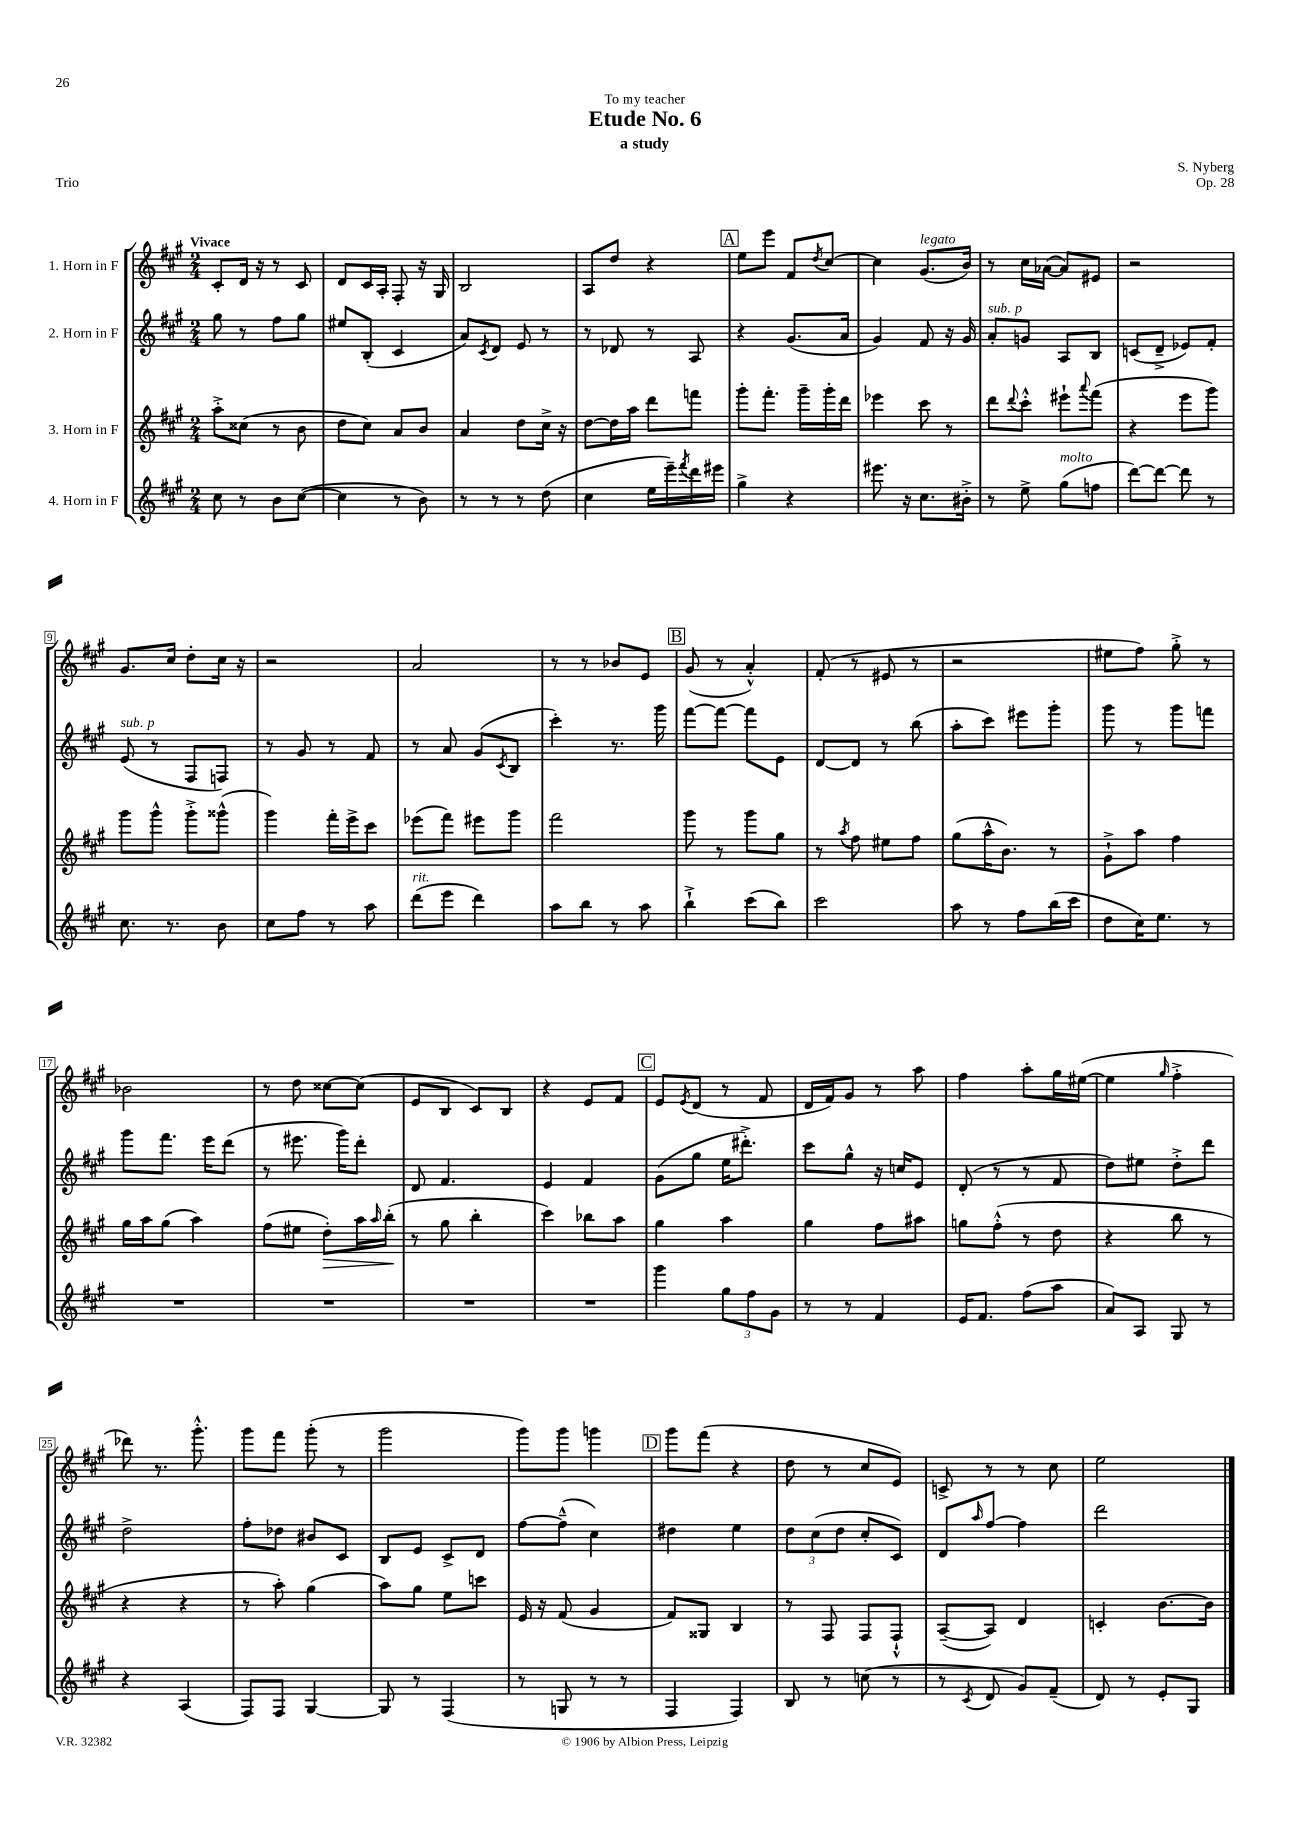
\header { title = "Etude No. 6" composer = "S. Nyberg" subtitle = "a study" dedication = "To my teacher" opus = "Op. 28" piece = "Trio" }
<<
\new StaffGroup <<
\new Staff = "s0" \with { instrumentName = "1. Horn in F" } {
    \clef treble \key a \major \numericTimeSignature \time 2/4 \tempo "Vivace"
    cis'8-. d'16 r16 r8 cis'8 |
    d'8 cis'16 a16-. fis8-. r16 gis16 |
    b2 |
    a8 d''8 r4 |
    \mark \markup { \box "A" } e''8 e'''8 fis'8 \acciaccatura { d''8 } cis''8~ |
    cis''4 gis'8.^\markup { \italic "legato" }( b'16) |
    r8 cis''16 aes'16~( aes'8) eis'8 |
    r2 |
    gis'8. cis''16 d''8-. cis''16 r16 |
    r2 |
    a'2 |
    r8 r8 bes'8 e'8 |
    \mark \markup { \box "B" } gis'8( r8 a'4-.-^) |
    fis'8-.( r8 eis'8 r8 |
    r2 |
    eis''8 fis''8) gis''8-.-> r8 |
    bes'2 |
    r8 d''8 cisis''8~ cisis''8( |
    e'8 b8 cis'8) b8 |
    r4 e'8 fis'8 |
    \mark \markup { \box "C" } e'8 \acciaccatura { e'8 } d'8( r8 fis'8 |
    d'16 fis'16) gis'8 r8 a''8 |
    fis''4 a''8-. gis''16 eis''16~( |
    eis''4 \grace { gis''16 } fis''4-.-> |
    des'''8) r8. gis'''8.-.-^ |
    gis'''8 fis'''8 gis'''8-.( r8 |
    gis'''2 |
    gis'''8) gis'''8 g'''4 |
    \mark \markup { \box "D" } gis'''8 fis'''8( r4 |
    d''8 r8 cis''8 e'8) |
    c'8-> r8 r8 cis''8 |
    e''2 \bar "|." |
}
\new Staff = "s1" \with { instrumentName = "2. Horn in F" } {
    \clef treble \key a \major \numericTimeSignature \time 2/4
    gis''8 r8 fis''8 gis''8 |
    eis''8 b8-.( cis'4 |
    a'8) \acciaccatura { cis'8 } d'8 e'8 r8 |
    r8 des'8 r8 a8 |
    \mark \markup { \box "A" } r4 gis'8.( a'16 |
    gis'4) fis'8 r16 gis'16 |
    a'8-.^\markup { \italic "sub. p" } g'8 a8 b8 |
    c'8( d'8---> ees'8) fis'8-. |
    e'8^\markup { \italic "sub. p" }( r8 fis8 f8) |
    r8 gis'8 r8 fis'8 |
    r8 a'8 gis'8( \acciaccatura { cis'8 } b8 |
    cis'''4-.) r8. gis'''16 |
    \mark \markup { \box "B" } fis'''8~ fis'''8~ fis'''8 e'8 |
    d'8~ d'8 r8 b''8( |
    a''8-. cis'''8) eis'''8 gis'''8-. |
    gis'''8 r8 gis'''8 f'''8 |
    gis'''8 fis'''8. e'''16 d'''8( |
    r8 eis'''8. gis'''16) d'''8-. |
    d'8 fis'4. |
    e'4 fis'4 |
    \mark \markup { \box "C" } gis'8( gis''8 e''16 dis'''8.-.->) |
    cis'''8 gis''8-^ r16 c''16 e'8 |
    d'8-.( r8 r8 fis'8 |
    d''8) eis''8 d''8-.-> d'''8 |
    d''2-> |
    fis''8-. des''8 bis'8 cis'8 |
    b8 e'8 cis'8-> d'8 |
    fis''8~ fis''8---^( cis''4) |
    \mark \markup { \box "D" } dis''4 e''4 |
    \tuplet 3/2 { d''8 cis''8( d''8 } cis''8-. cis'8) |
    d'8 \grace { a''16 } fis''8~ fis''4 |
    d'''2 \bar "|." |
}
\new Staff = "s2" \with { instrumentName = "3. Horn in F" } {
    \clef treble \key a \major \numericTimeSignature \time 2/4
    a''8-.-> cisis''8( r8 b'8 |
    d''8 cis''8) a'8 b'8 |
    a'4 d''8 cis''16-> r16 |
    d''8~ d''16 a''16 d'''8 f'''8 |
    \mark \markup { \box "A" } gis'''8-. fis'''8.-. gis'''16-- gis'''16-. d'''16 |
    ees'''4 cis'''8 r8 |
    d'''8 \appoggiatura { d'''8 } cis'''8-.-^ eis'''8-! \appoggiatura { a'''8 } fis'''8( |
    r4 e'''8 gis'''8) |
    gis'''8 gis'''8-^ gis'''8-.-> gisis'''8-^( |
    gis'''4) fis'''16-. e'''16-> cis'''8 |
    ees'''8( fis'''8) eis'''8 gis'''8 |
    fis'''2 |
    \mark \markup { \box "B" } gis'''8 r8 gis'''8 gis''8 |
    r8 \acciaccatura { a''8 } fis''8 eis''8 fis''8 |
    gis''8( a''16-^ b'8.) r8 |
    gis'8-!-> a''8 fis''4 |
    gis''16 a''16 gis''8( a''4) |
    fis''8( eis''8 d''8-.\>) a''16 \grace { a''16 } b''16-.\!( |
    r8 gis''8 b''4-. |
    cis'''4) bes''8 a''8 |
    \mark \markup { \box "C" } gis''4 a''4 |
    gis''4 fis''8 ais''8 |
    g''8 fis''8-.-^( r8 d''8 |
    r4 b''8 r8 |
    r4 r4 |
    r8 a''8-.) gis''4( |
    a''8) gis''8 e''8 c'''8 |
    e'16 r16 fis'8( gis'4 |
    \mark \markup { \box "D" } fis'8) gisis8 b4 |
    r8 fis8 fis8 fis8-!-^ |
    a8~--( a8) d'4 |
    c'4-. b'8.~ b'16 \bar "|." |
}
\new Staff = "s3" \with { instrumentName = "4. Horn in F" } {
    \clef treble \key a \major \numericTimeSignature \time 2/4
    cis''8 r8 b'8 cis''8~( |
    cis''4 r8 b'8) |
    r8 r8 r8 d''8( |
    cis''4 e''16 e'''16--) \acciaccatura { fis'''8 } d'''16 eis'''16 |
    \mark \markup { \box "A" } gis''4-> r4 |
    eis'''8. r16 cis''8. bis'16-.-> |
    r8 e''8-> gis''8^\markup { \italic "molto" }( f''8 |
    d'''8~) d'''8~ d'''8 r8 |
    cis''8. r8. b'8 |
    cis''8 fis''8 r8 a''8 |
    d'''8^\markup { \italic "rit." }( e'''8 d'''4) |
    a''8 b''8 r8 a''8 |
    \mark \markup { \box "B" } b''4-!-> cis'''8( b''8) |
    cis'''2 |
    a''8 r8 fis''8 b''16( cis'''16 |
    d''8 cis''16) e''8. r8 |
    R2 |
    R2 |
    R2 |
    R2 |
    \mark \markup { \box "C" } gis'''4 \tuplet 3/2 { gis''8 fis''8 gis'8 } |
    r8 r8 fis'4 |
    e'16 fis'8. fis''8( a''8 |
    a'8) a8 gis8 r8 |
    r4 a4( |
    fis8) fis8 gis4~ |
    gis8 r8 fis4( |
    r8 g8 r8 r8 |
    \mark \markup { \box "D" } fis4 fis4) |
    b8 r8 c''8( r8 |
    r8 \acciaccatura { cis'8 } d'8 gis'8) fis'8--( |
    d'8) r8 e'8-. gis8 \bar "|." |
}
>>
>>
\layout { \context { \Score \override BarNumber.stencil = #(make-stencil-boxer 0.1 0.3 ly:text-interface::print) } }
